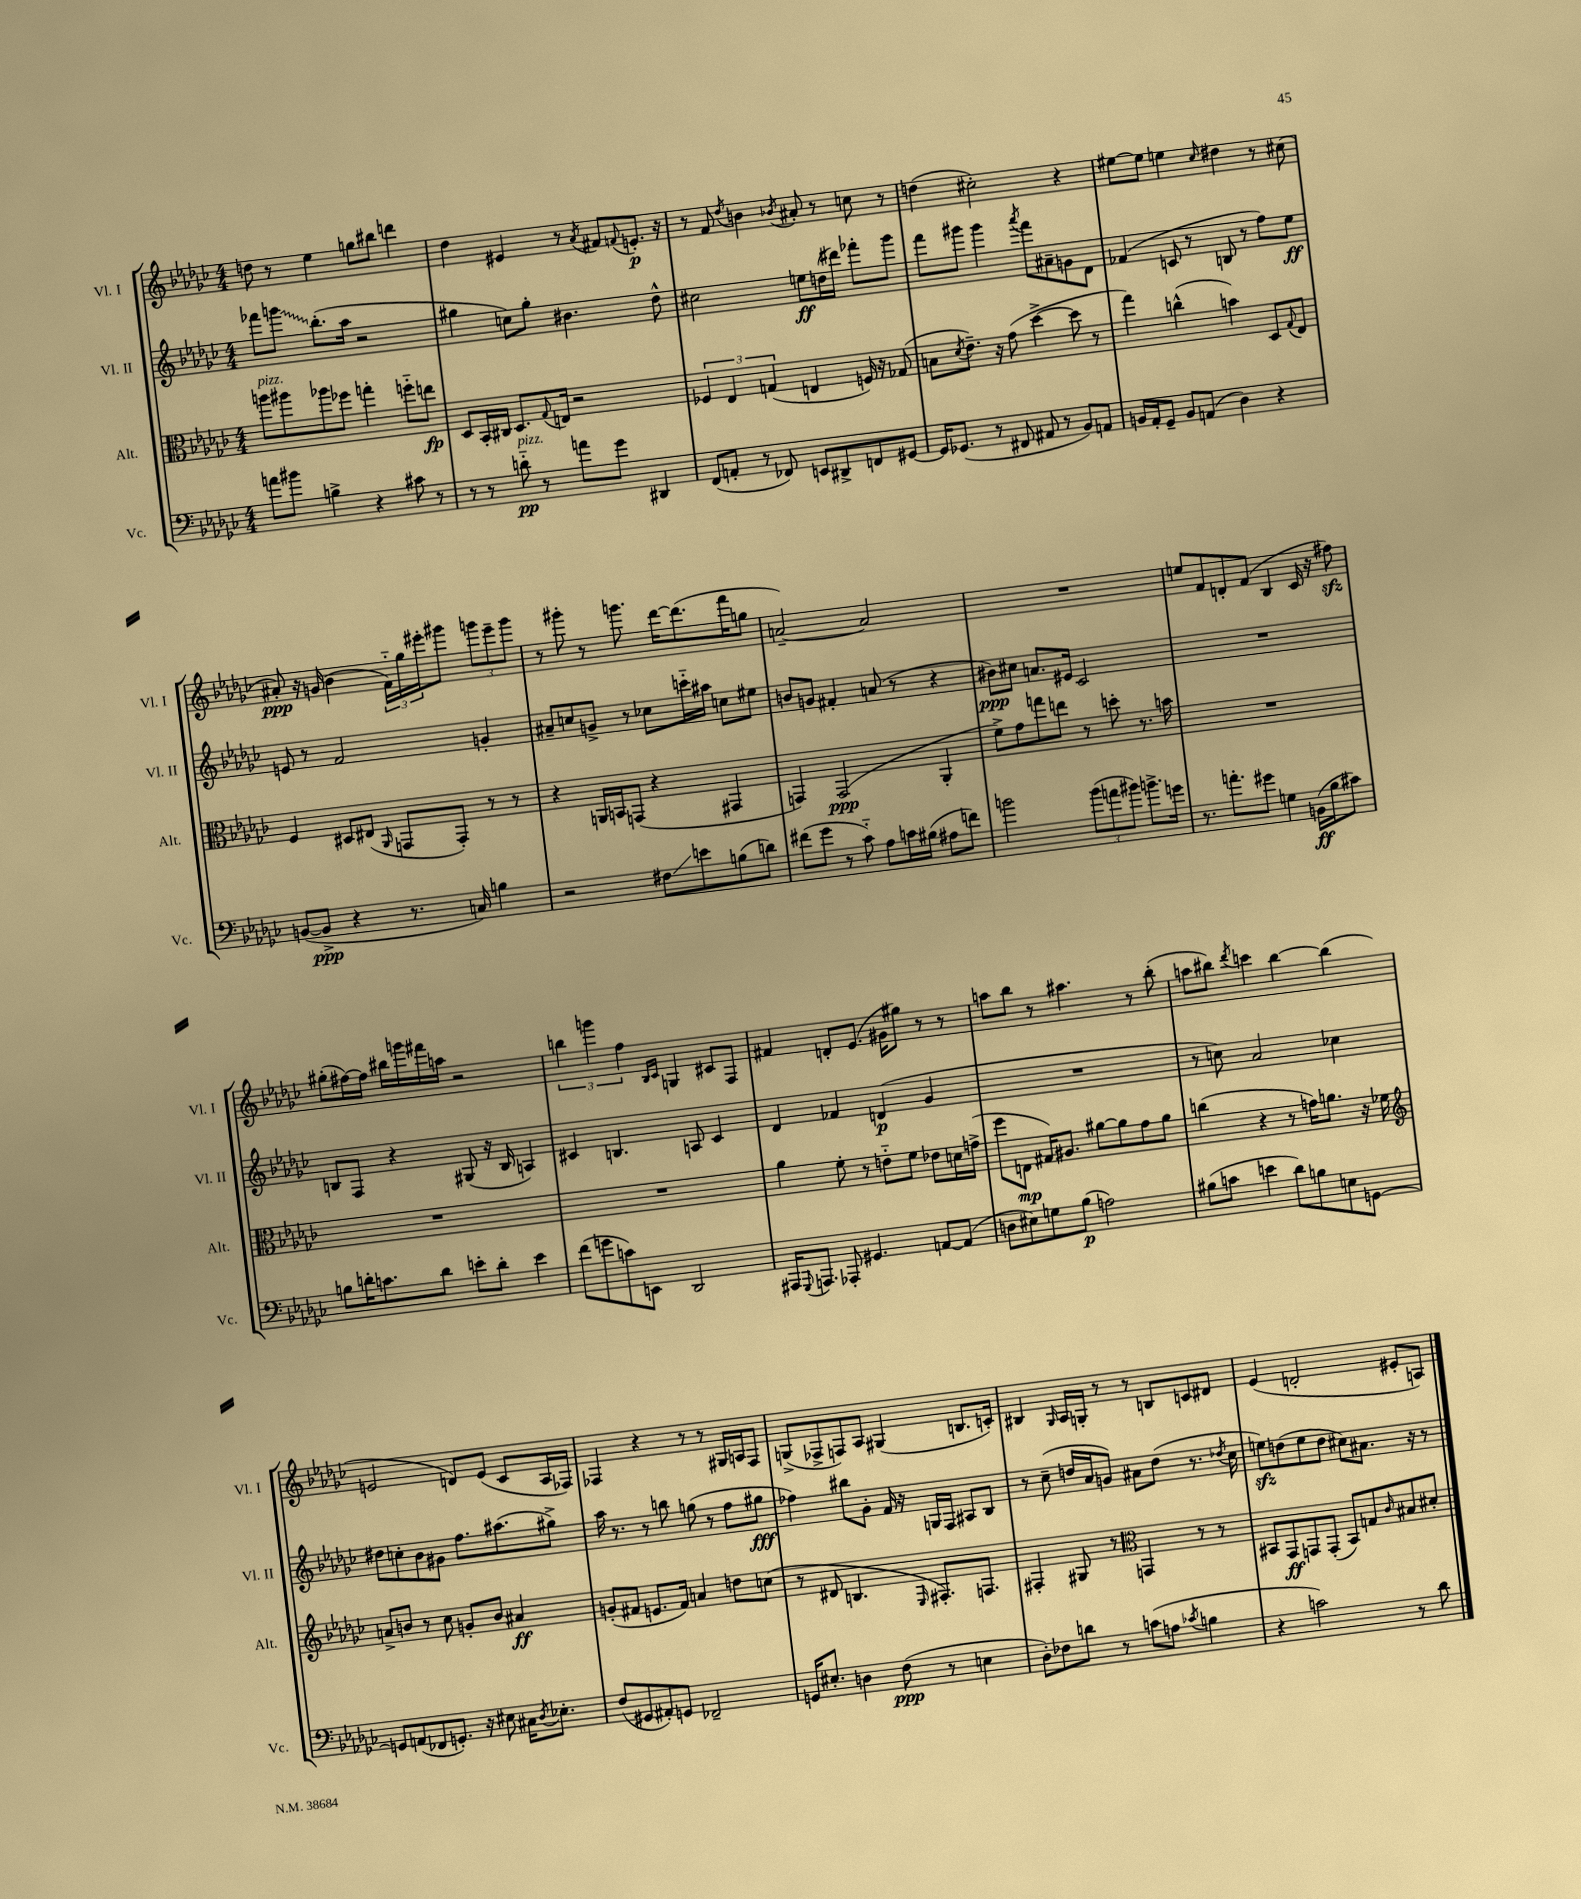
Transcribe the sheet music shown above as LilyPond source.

<<
\new StaffGroup <<
\new Staff = "s0" \with { instrumentName = "Vl. I" shortInstrumentName = "Vl. I" } {
    \clef treble \key ges \major \numericTimeSignature \time 4/4
    d''8 r8 ees''4 g''8 bis''8 d'''4 |
    des''4 eis'4 r8 \acciaccatura { aes'8 } fis'8 \appoggiatura { f'8 } e'8.-.\p r16 |
    r8 f'8 \acciaccatura { des''8 } b'4 \acciaccatura { bes'8 } ais'8-. r8 c''8 r8 |
    d''4( cis''2-.) r4 |
    eis''8~ eis''8 e''4 \grace { ces''16 } dis''4 r8 cis''8( |
    ais'8-.\ppp) r16 g'16( bes'4 \tuplet 3/2 { f'16-_) ges''16 eis'''16-. } gis'''8 \tuplet 3/2 { g'''8 eis'''8-- g'''8 } |
    r8 gis'''8-. r8 g'''8. des'''16~ des'''8.( f'''16 g''8 |
    a'2~--) a'2 |
    R1 |
    e''8 f'8 d'8-. f'8( bes4 ces'16 r16 fis''8\sfz) |
    gis''8-.( fis''16~) fis''16 bis''16 g'''16 fis'''16 a''16 r2 |
    \tuplet 3/2 { b''4 g'''4 f''4 } \grace { bes16 ces'16 } g4 cis'8 f8 |
    fis'4 d'8-. ees'8.( gis'16 gis''8) r8 r8 |
    a''8 bes''8 r8 ais''4. r8 bes''8-.( |
    a''8 bis''8) \acciaccatura { des'''8 } c'''4 bis''4~ bis''4( |
    e'2 d'8) e'8( ces'8 aes16 fes16) |
    fes4 r4 r8 r8 gis16 a16 fes8 |
    g8->( fes8-> f8) aes8 gis4( b8. c'16-.) |
    bis4 \grace { ges16 } aes16 g16-. r8 r8 b8 c'8 dis'8 |
    ees'4( d'2-. eis'8-. a8) \bar "|." |
}
\new Staff = "s1" \with { instrumentName = "Vl. II" shortInstrumentName = "Vl. II" } {
    \clef treble \key ges \major \numericTimeSignature \time 4/4
    fes'''8 \once \override Glissando.style = #'zigzag g'''8\glissando bes''8.-.( aes''16 r2 |
    gis''4 c''8) gis''8-. bis'4. des''8-^ |
    cis''2 e''8\ff d''16( dis'''16) fes'''8-. ges'''8 |
    f'''8 gis'''8 gis'''4 \acciaccatura { aes'''8 } f'''8 ais'8-- g'8 des'8 |
    fes'4( c'8 r8 b8 r8 f''8) ees''8\ff |
    e'8 r8 f'2 g'4-. |
    ais'8-- c''8 g'8-> r8 ces''8 c'''16-_ ais''16 c''8 eis''8 |
    b'8 g'8 fis'4-. a'8( r8 r4 |
    bis'8\ppp) cis''8 a'8. eis'16 ces'2 |
    R1 |
    b8 f8 r4 gis8( r16 b16 a4) |
    cis'4 b4. a8 cis'4 |
    des'4 fes'4 d'4\p( ges'4 |
    R1 |
    r8 c''8) aes'2 ces''4 |
    dis''8 c''8-. bes'8 gis'8 f''8. ais''8.( gis''8->) |
    aes''16 r8. r8 b''8 g''8( r8 f''8 gis''8\fff |
    fes''4) bis''8 ges'8-. f'16 r16 g16 f16 ais8 bes8 |
    r8 ces''8--( d''16 aes'16 g'8) ais'8 d''8( r8. \acciaccatura { des''8 } ces''16 |
    e''8\sfz) d''8( e''8 d''8 cis''8) ais'8. r16 r8 \bar "|." |
}
\new Staff = "s2" \with { instrumentName = "Alt." shortInstrumentName = "Alt." } {
    \clef alto \key ges \major \numericTimeSignature \time 4/4
    a''8^\markup { \italic "pizz." } ais''8 aes''8 fes''8 g''4-. f''8-_ e''8\fp |
    des8 bes,16-. cis16 des8. \appoggiatura { ges8 } e16 r2 |
    \tuplet 3/2 { fes4 ees4 g4( } e4 f16) r16 ges8( |
    b8 \acciaccatura { des'8 } ees'8.--) r16 ges'8( des''4~-> des''8 r8 |
    ges''4) c''4-^( b'4) des8 \appoggiatura { ges8 } ees8 |
    f4 dis8 eis8( \grace { aes,16 } g,8 g,8-.) r8 r8 |
    r4 a,16 b,16 g,8( r4 gis,4 |
    g,4) g,2\ppp( aes,4-. |
    f'8->) ges'8 g''8 e''8 r8 d''8-. r8. b'16 |
    R1 |
    R1 |
    R1 |
    aes'4 f'8-. r8 e'8-_ f'8 ees'8 d'16 g'16->( |
    f''8 e8\mp gis16) ais8. ais'8~ ais'8 ges'8 ais'8 |
    c''4( r4 r8 g'16) a'8. r16 fes'16 |
    \clef treble a'8-> b'8 r8 ces''8 g'8-. b'8 ais'4\ff |
    g'8-.( fis'8 e'8. fis'16) a'4 d''8 c''8( |
    r8 dis'8 b4. \grace { ees16 } fis8.-.) f8. |
    fis4-. gis8 r8 \clef alto g,4 r8 r8 |
    bis,8 ges,8\ff g,8 g,8-.( bis,8) g8 \grace { ces'16 } bis8 dis'8-. \bar "|." |
}
\new Staff = "s3" \with { instrumentName = "Vc." shortInstrumentName = "Vc." } {
    \clef bass \key ges \major \numericTimeSignature \time 4/4
    a'8 bis'8 b4-> r4 cis'8 r8 |
    r8 r8 d'8-_\pp^\markup { \italic "pizz." } r8 a'8 ges'8 dis,4 |
    f,8( a,8-. r8 fes,8) e,8 dis,8-> f,8 gis,8~ |
    gis,16 ges,8.( r8 fis,8 ais,8 r8 bes,8) a,8 |
    b,16 aes,16-. ges,8-- b,8 a,8( des4) r4 |
    b,8~( b,8->\ppp r4 r8. c16) b4 |
    r2 fis8\glissando e'8 b8( d'8) |
    fis'8( ges'8 r8 ces'8-_) aes8 c'16 bis16( ais8 f'8) |
    b'2 \tuplet 3/2 { b'8( a'8 bis'8) } b'8.-> g'16 |
    r8. a'8.-. gis'8 g4 b,16\ff( bes16 cis'8) |
    b8 d'16-. c'8. d'8 e'8-. d'8-. e'4 |
    f'8( g'8 c'8) e,8 des,2 |
    ais,,16 \appoggiatura { ges,,8 } a,,8. aes,,8-. gis,4. a,8~ a,8( |
    d8 eis8) g8 bes8\p( a2) |
    bis8( c'8 e'4 des'8) b8 e8 g,8~ |
    g,8 a,8( fes,8 g,8.-.) r16 eis8 cis16 \acciaccatura { des8 } ees8.-. |
    f8( gis,8 ais,8-.) g,8 fes,2-- |
    g,16 eis8.-. d4 f8\ppp( r8 e4 |
    des8-.) fes8 d'8 r8 c'8( a8 \acciaccatura { ces'8 } b4 |
    r4 c'2) r8 des'8 \bar "|." |
}
>>
>>
\layout { \context { \Score \remove "Bar_number_engraver" } }
